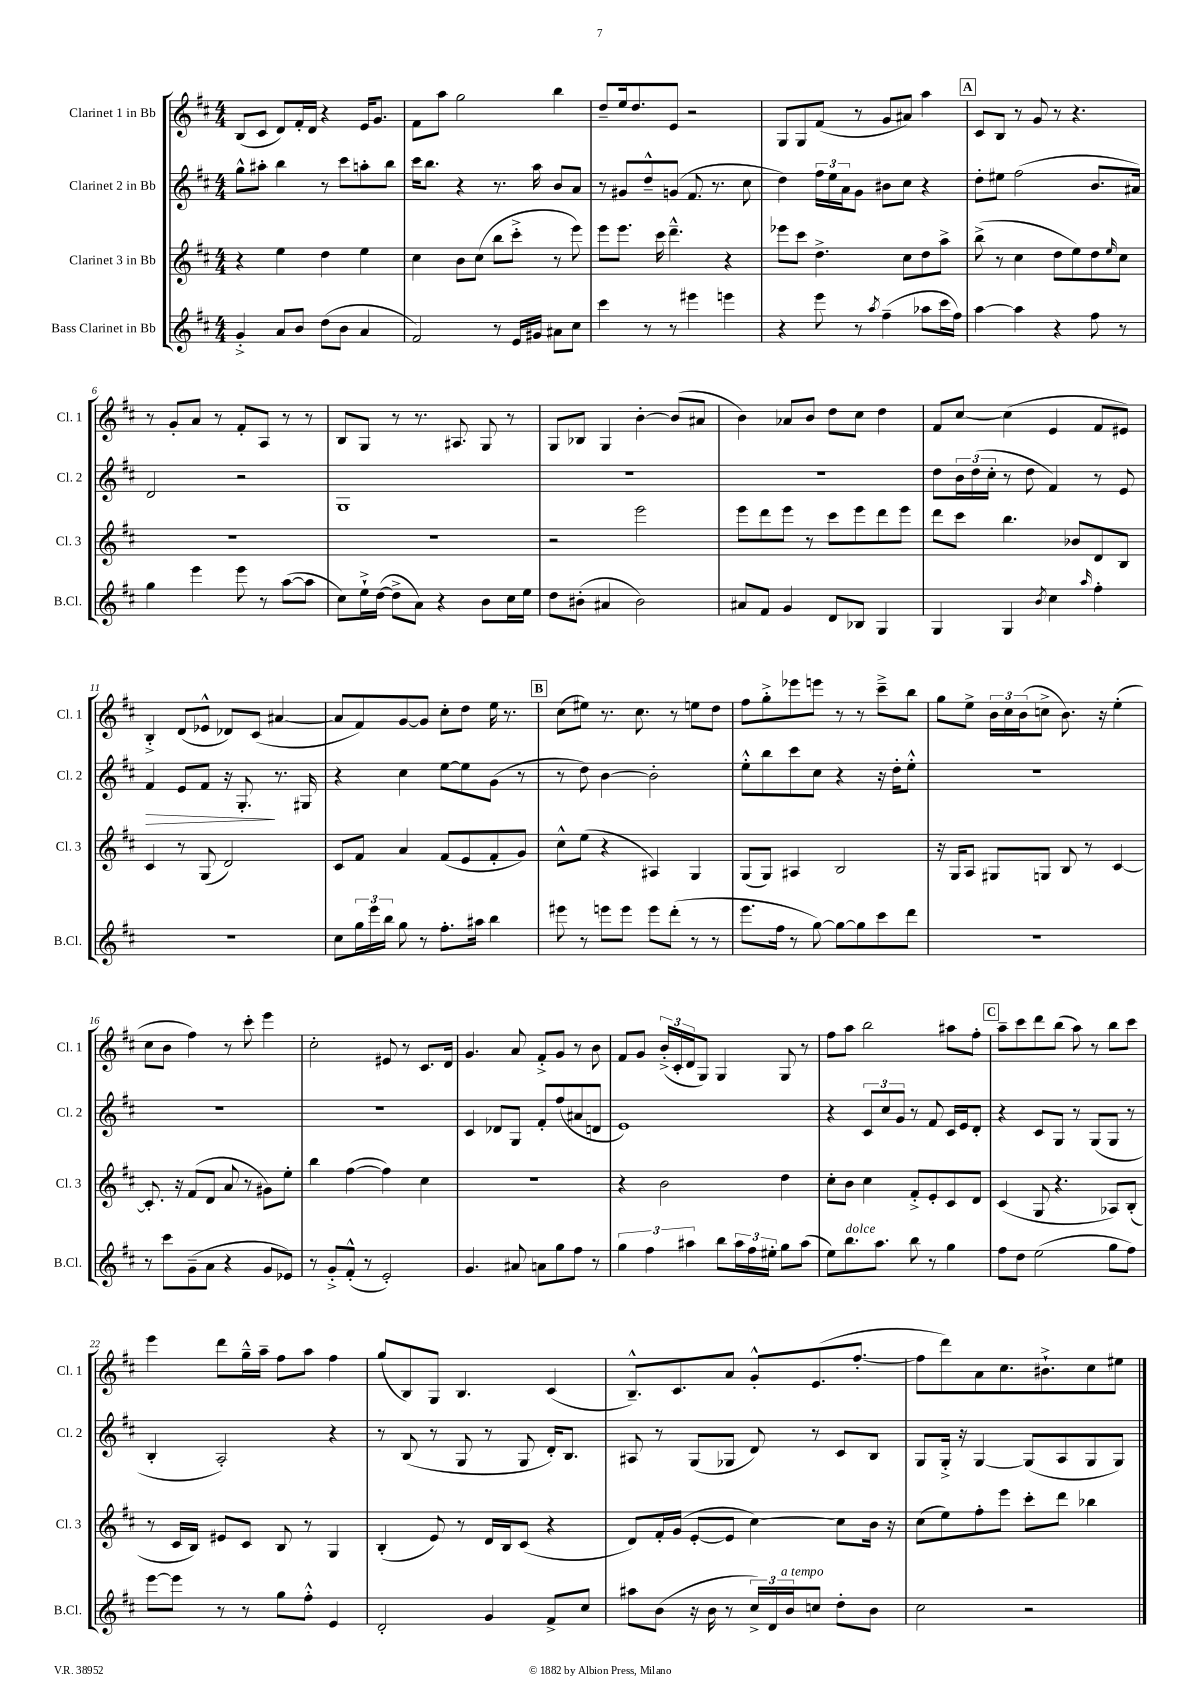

**kern	**kern	**kern	**kern
*staff4	*staff3	*staff2	*staff1
*clefG2	*clefG2	*clefG2	*clefG2
*k[f#c#]	*k[f#c#]	*k[f#c#]	*k[f#c#]
*M4/4	*M4/4	*M4/4	*M4/4
4g'^	4r	8gg^^	(8B
.	.	8aa#'	8c#
8a	4ee	4bb	8d)
8b	.	.	16f#'
.	.	.	16d
(8dd	4dd	8r	4r
8b	.	8ccc#	.
4a	4ee	8aa'	16e
.	.	.	8.g
.	.	8bb	.
=	=	=	=
2f#)	4cc#	16ccc#	8f#
.	.	8.bb	.
.	.	.	8aa
.	8b	4r	2gg
.	(8cc#	.	.
8r	8bb	8.r	.
16e	8ccc#'^	.	.
16g#	.	16aa	.
8a#	8r	8b	4bb
8cc#	8eee)	8a	.
=	=	=	=
4ccc#	8eee	8r	8dd~
.	8.eee	8g#	16ee
.	.	.	8.dd
8r	.	8dd~^^	.
.	16ccc#	.	.
8r	4.ddd~^^	(8g	8e
4eee#	.	8.f#	2r
.	.	8.r	.
4eee	4r	.	.
.	.	8cc#	.
=	=	=	=
4r	8eee-	4dd)	8G
.	8ccc#	.	8G
8eee	4.dd^	24ff#	(8f#
.	.	24ee	.
.	.	24a	.
8r	.	8g	8r
8qaa	.	.	.
(4ff#~	.	8b#	8g
.	8cc#	8cc#	8a#)
8aa-	8dd	4r	4aa
16ccc#	8aa^	.	.
16ff#)	.	.	.
=	=	=	=
[4aa	(8bb^	8dd'	8c#
.	8r	8ee#	8B
4aa]	4cc#	(2ff#	8r
.	.	.	8g
4r	8dd	.	8r
.	8ee)	.	4.r
8ff#	8dd	8.b	.
.	16qqee	.	.
8r	8cc#	.	.
.	.	16a#)	.
=	=	=	=
4gg	1r	2d	8r
.	.	.	8g'
4eee	.	.	8a
.	.	.	8r
8eee	.	2r	8f#'
8r	.	.	8A
([8aa	.	.	8r
8aa]	.	.	8r
=	=	=	=
8cc#)	1r	1G	8B
16ee`^	.	.	8G
([16dd	.	.	.
8dd^]	.	.	8r
8a)	.	.	8.r
4r	.	.	.
.	.	.	8.A#
8b	.	.	8G
16cc#	.	.	8r
16ee	.	.	.
=	=	=	=
8dd	2r	1r	8G
(8b#'	.	.	8B-
4a#	.	.	4G
2b#)	2eee	.	[4b'
.	.	.	(8b]
.	.	.	8a#
=	=	=	=
8a#	8eee	1r	4b)
8f#	8ddd	.	.
4g	8eee	.	8a-
.	8r	.	8b
8d	8ccc#	.	8dd
8B-	8eee	.	8cc#
4G	8ddd	.	4dd
.	8eee	.	.
=	=	=	=
4G	8ddd	8dd	8f#
.	8ccc#	24b	[8cc#
.	.	(24dd	.
.	.	24cc#'	.
4G	4.bb	8r	(4cc#]
.	.	8dd	.
8qb	.	.	.
4cc#	.	4f#)	4e
.	8b-	.	.
16qqaa	.	.	.
4ff#'	8d	8r	8f#
.	8B	8e	8e#)
=	=	=	=
1r	4c#	4f#	4B'^
.	8r	8e	(8d
.	(8G	8f#	8e-^^
.	2d)	16r	8d-)
.	.	8.G'	.
.	.	.	(8c#
.	.	8.r	[4a#
.	.	16G#	.
=	=	=	=
8cc#	8c#	4r	8a#]
24gg	8f#	.	8f#)
24eee	.	.	.
24bb	.	.	.
8gg	4a	4cc#	[8g
8r	.	.	8g]
8.ff#'	(8f#	[8ee	8cc#'
.	8e	8ee]	8dd
16aa#	.	.	.
4bb	8f#'	(8g	16ee
.	.	.	8.r
.	8g)	8r	.
=	=	=	=
8eee#	8cc#^^	8r	(8cc#
8r	(8ee	8dd)	8ee#)
8eee	4r	[4b	8.r
8eee	.	.	.
.	.	.	8.cc#
8eee	4A#)	2b']	.
(8ddd'	.	.	8r
8r	4G	.	8ee
8r	.	.	8dd
=	=	=	=
8.eee	(8G	8ee'^^	8ff#
.	8G)	8bb	8gg'^
16ff#	.	.	.
8r	4A#	8ccc#	8eee-
[8gg)	.	8cc#	8eee
8gg_	2B	4r	8r
8gg]	.	.	8r
8ccc#	.	16r	8ccc#~^
.	.	16dd'	.
8ddd	.	8ee'^^	8bb
=	=	=	=
1r	16r	1r	8gg
.	16G	.	.
.	8A	.	8ee^
.	8G#	.	24b
.	.	.	24cc#
.	.	.	(24b
.	8G	.	8cc^
.	8B	.	8.b)
.	8r	.	.
.	.	.	16r
.	[4c#	.	(4ee'
=	=	=	=
8r	8.c#']	1r	8cc#
8ccc#	.	.	8b
.	16r	.	.
(8g~	(8f#	.	4ff#)
8a	8d	.	.
4r	8a	.	8r
.	8r	.	8ccc#'
8g	8g#)	.	4eee
8e-)	8ee'	.	.
=	=	=	=
8r	4bb	1r	2cc#'
8g'^	.	.	.
(8f#'^^	([4ff#	.	.
8r	.	.	.
2e')	4ff#])	.	8e#
.	.	.	8r
.	4cc#	.	8.c#
.	.	.	16d
=	=	=	=
4.g	1r	4c#	4.g
.	.	8d-	.
8a#	.	8G	8a
8a	.	8f#'	8f#'^
8gg	.	(8ff#	8g
8ff#	.	8a#	8r
8r	.	8d	8b
=	=	=	=
6gg	4r	1e)	8f#
.	.	.	8g
6ff#	.	.	.
.	2b	.	(24b'^
.	.	.	24c#'
6aa#	.	.	24d
.	.	.	8G)
8bb	.	.	4G
24aa#	.	.	.
24ff#	.	.	.
24ee#'	.	.	.
8gg	4dd	.	8G
(8aa#	.	.	8r
=	=	=	=
8ee)	8cc#'	4r	8ff#
8.bb	8b	.	8aa
.	4cc#	12c#	2bb
8.aa	.	.	.
.	.	12cc#	.
.	.	12g	.
8bb	8f#'^	8r	.
8r	8e'	8f#	.
4gg	8c#	16c#	8aa#
.	.	16e	.
.	8d	8d'	8ff#'
=	=	=	=
8ff#	(4c#	4r	8aa~
8dd	.	.	8ccc#
(2ee	8G	8c#	8ddd
.	4.r	8G	(8bb
.	.	8r	8aa)
.	.	(8G	8r
8gg	8A-)	8G	8bb
8ff#)	(8B'	8r	8ccc#
=	=	=	=
[8eee	8r	4B'	4eee
8eee]	16c#	.	.
.	16B)	.	.
8r	8e#	2A')	8ddd
8r	8c#	.	16gg~^^
.	.	.	16aa~
8gg	8B	.	8ff#
8ff#'^^	8r	.	8aa
4e	4G	4r	4ff#
=	=	=	=
2d'	(4B'	8r	(8gg
.	.	(8B	8B)
.	8e)	8r	8G
.	8r	8G	4.B
4g	16d	8r	.
.	16B	.	.
.	(8c#	8G	.
8f#^	4r	16d')	(4c#
.	.	8.B	.
8cc#	.	.	.
=	=	=	=
8aa#	8d)	8A#	8.B~^^)
(8b	16f#'	8r	.
.	(16g	.	8.c#
16r	[8e'	(8G	.
16b	.	.	.
8r	8e]	8G-	8a
24cc#^)	[4cc#)	8d)	8g'^^
24d	.	.	.
24b	.	.	.
8cc	.	8r	(8.e
8dd'	8cc#]	8c#	.
.	.	.	[8.ff#'
8b	16b	8B	.
.	16r	.	.
=	=	=	=
2cc#	(8cc#	8G	8ff#]
.	8ee)	16G'^	8ddd)
.	.	16r	.
.	8ff#'	[4G	8a
.	8eee	.	8.cc#
2r	8ccc#'	(8G]	.
.	.	.	8.b#`^
.	8ddd	8A	.
.	4bb-	8G	8cc#
.	.	8G)	8ee#
==	==	==	==
*-	*-	*-	*-
